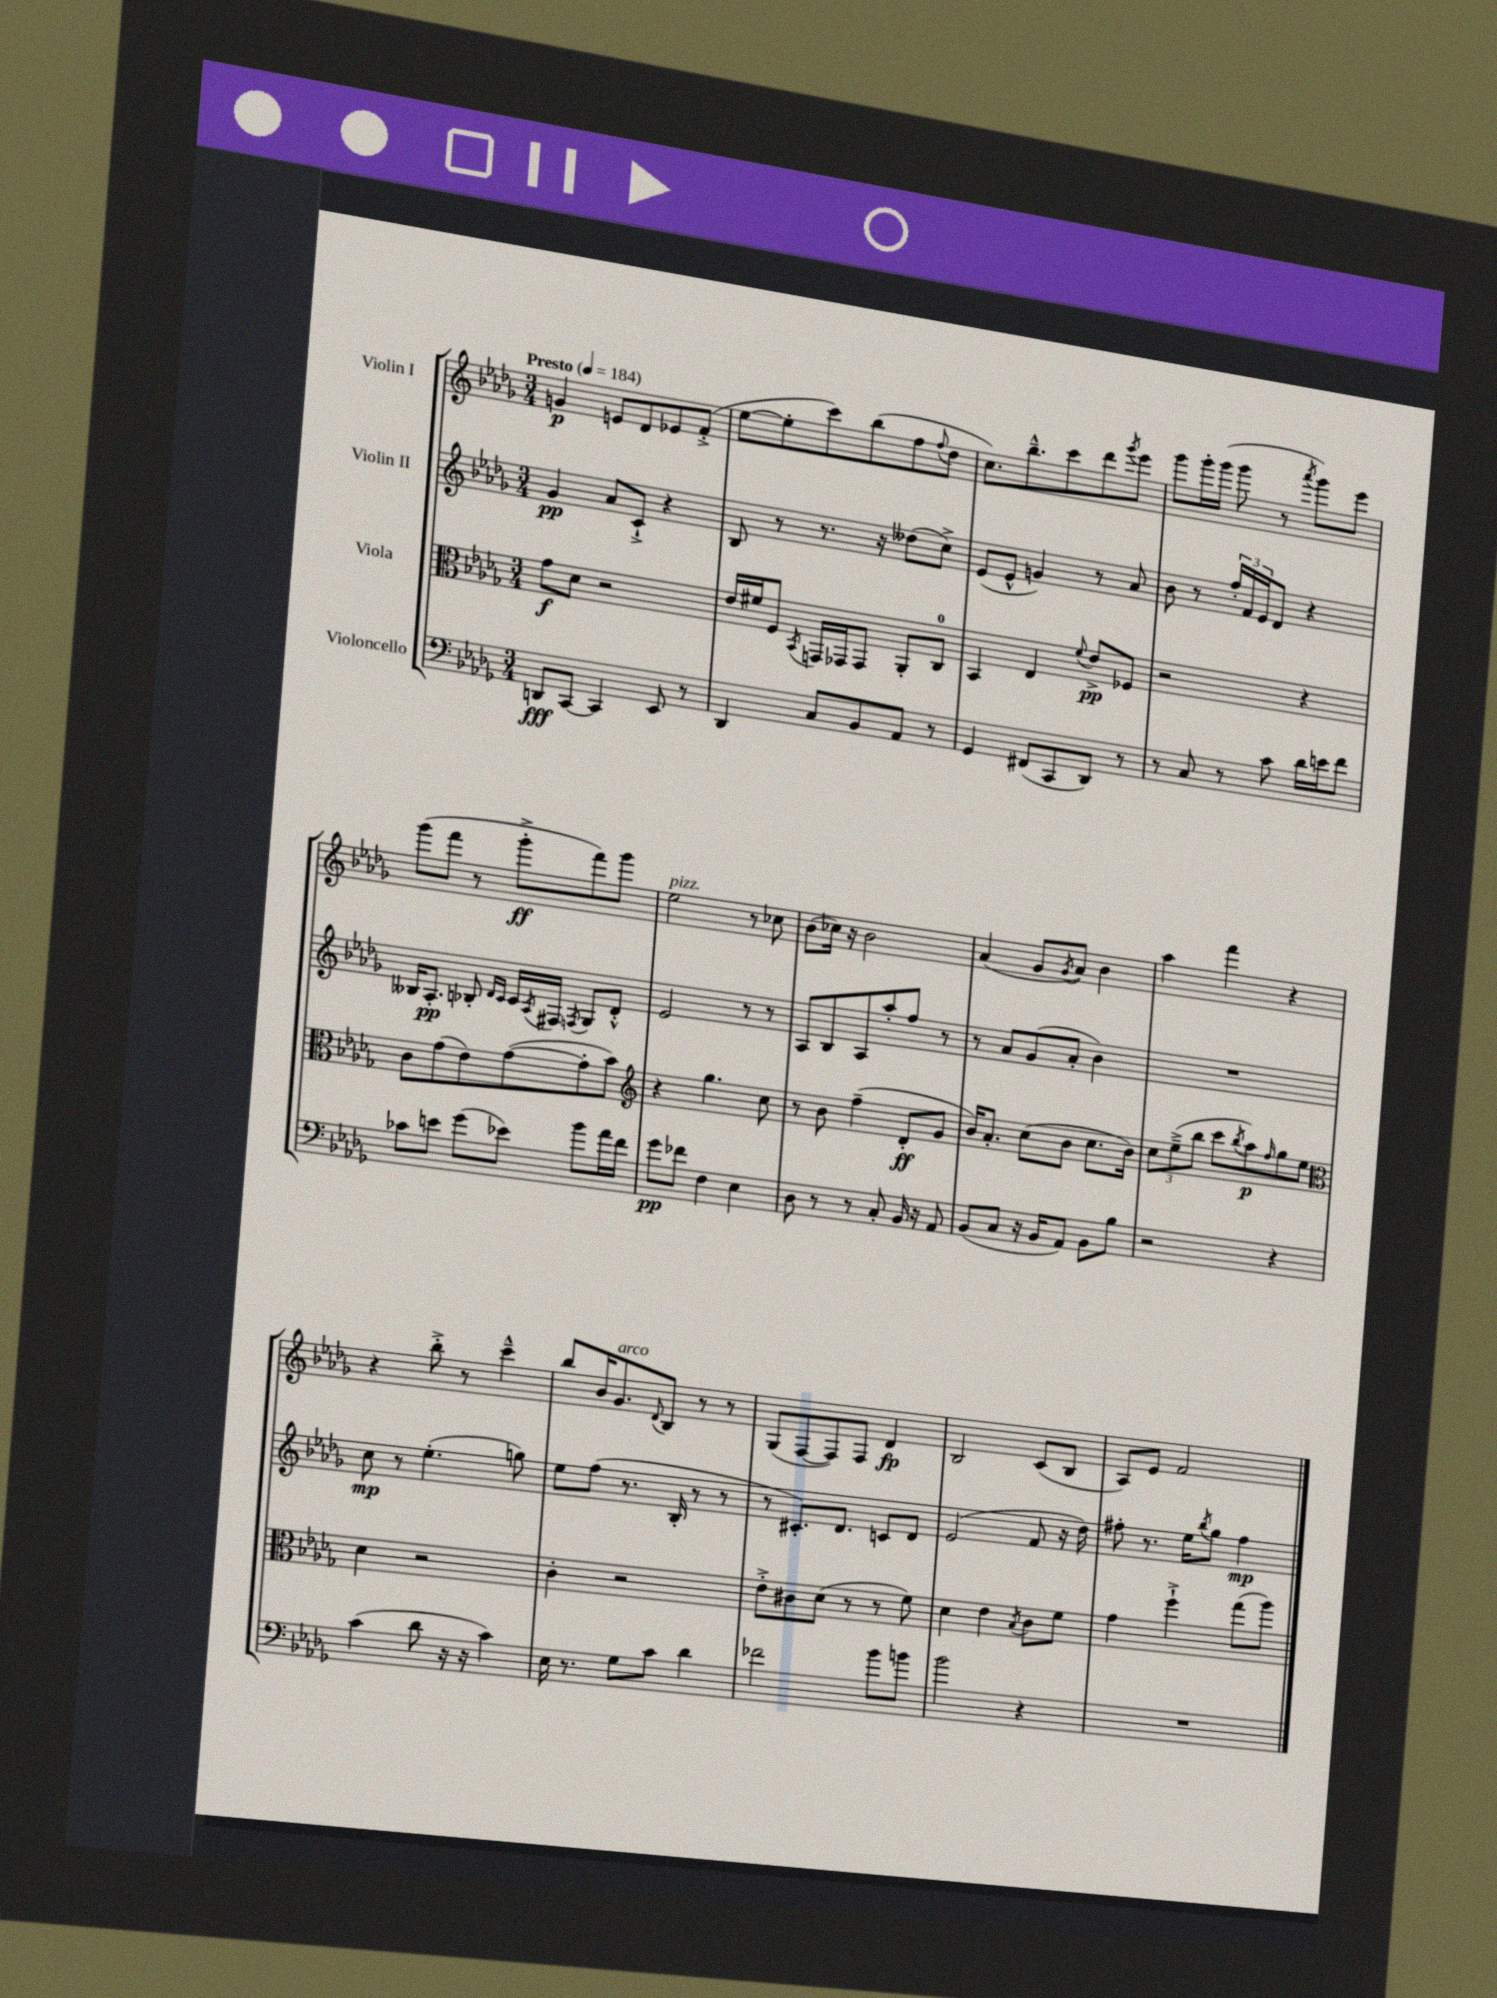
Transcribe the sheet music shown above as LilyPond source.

<<
\new StaffGroup <<
\new Staff = "s0" \with { instrumentName = "Violin I" } {
    \clef treble \key des \major \numericTimeSignature \time 3/4 \tempo "Presto" 4 = 184
    g'4\p e'8 des'8 ees'8 f'8-.->( |
    ees''8~ ees''8-. c'''8) bes''8( f''8 \appoggiatura { f''8 } des''8 |
    c''8.) bes''8.---^ c'''8 des'''8 \acciaccatura { ges'''8 } ees'''8 |
    ges'''8 ges'''16-. ges'''16( ges'''8 r8 \acciaccatura { aes'''8 } ges'''8) ees'''8 |
    ges'''8( f'''8 r8 ges'''8-.->\ff f'''8) ges'''8 |
    ees''2^\markup { \italic "pizz." } r8 ces''8 |
    bes'8( ces''16) r16 bes'2 |
    aes'4( ges'8 \acciaccatura { ges'8 } aes'8) bes'4 |
    aes''4 f'''4 r4 |
    r4 bes''8-.-> r8 c'''4---^ |
    bes''8 bes'16 ges'8.^\markup { \italic "arco" } \appoggiatura { des'8 } bes8 r8 r8 |
    ges8( f8~ f8) f8 des'4\fp |
    bes2 c'8( bes8 |
    aes8) ees'8 f'2 \bar "|." |
}
\new Staff = "s1" \with { instrumentName = "Violin II" } {
    \clef treble \key des \major \numericTimeSignature \time 3/4
    ges'4\pp aes'8 c'8-!-> r4 |
    bes8 r8 r8. r16 deses''8( c''8->) |
    ees'8( ees'8-^ g'4) r8 aes'8 |
    bes'8 r8 \tuplet 3/2 { f''16-. f'16 ees'16 } des'8 r4 |
    beses16 aes8.-.\pp bes8-. \grace { des'16 c'16 } c'16 \acciaccatura { aes8 } fis16 \acciaccatura { f8 } ges8 des'8-.-^ |
    ees'2 r8 r8 |
    aes8 bes8 aes8 aes''8-. f''8 r8 |
    r8 aes'8 ges'8( aes'8-. bes'4) |
    R2. |
    c''8\mp r8 ees''4.-.( g''8) |
    ees''8 f''8( r8. bes16-. r8 r8 |
    r8 cis'8.-.) des'8. c'8 des'8 |
    ees'2( f'8 r16 des''16) |
    fis''8-. r8. ees''16 \acciaccatura { bes''8 } ges''8 fis''4\mp \bar "|." |
}
\new Staff = "s2" \with { instrumentName = "Viola" } {
    \clef alto \key des \major \numericTimeSignature \time 3/4
    ges'8\f des'8 r2 |
    ees'16 fis'16 f8 \acciaccatura { bes,8 } g,16 ges,16 ges,8 aes,8-. c8-0 |
    bes,4 ees4 \appoggiatura { f'8 } ees'8->\pp fes8 |
    r2 r4 |
    c'8 ges'8( ees'8) ges'8~( ges'8-. bes'8) |
    \clef treble r4 ges''4. c''8 |
    r8 bes'8 f''4--( des'8-.\ff ges'8 |
    bes'16) aes'8.-. c''8( bes'8 c''8. bes'16) |
    \tuplet 3/2 { c''8 ees''8--->( bes''8 } c'''8 \acciaccatura { bes''8 } aes''8\p) \grace { f''16 } ges''8 ees''8 |
    \clef alto des'4 r2 |
    c'4-. r2 |
    ees'8-.-> cis'8 des'8( r8 r8 f'8) |
    des'4 ees'4 \acciaccatura { bes8 } c'8 f'8 |
    ges'4 f''4-!-> ges''8( aes''8) \bar "|." |
}
\new Staff = "s3" \with { instrumentName = "Violoncello" } {
    \clef bass \key des \major \numericTimeSignature \time 3/4
    d,8\fff c,8~ c,4 ees,8 r8 |
    des,4 c8 bes,8 aes,8 r8 |
    ges,4 fis,8( c,8 des,8) r8 |
    r8 c8 r8 c'8 des'16 e'16 f'8 |
    ces'8 e'8 ges'8( ees'8) bes'8 aes'16 f'16 |
    ges'8\pp fes'8 f4 ees4 |
    des8 r8 r8 c8-. bes,16 r16 aes,8 |
    bes,8( c8 r16 bes,16 aes,8) bes,8 bes8 |
    r2 r4 |
    c'4( des'8 r16 r16 c'4) |
    ees16 r8. ges8 c'8 des'4 |
    fes'2 bes'8 b'8 |
    bes'2 r4 |
    R2. \bar "|." |
}
>>
>>
\layout { \context { \Score \remove "Bar_number_engraver" } }
